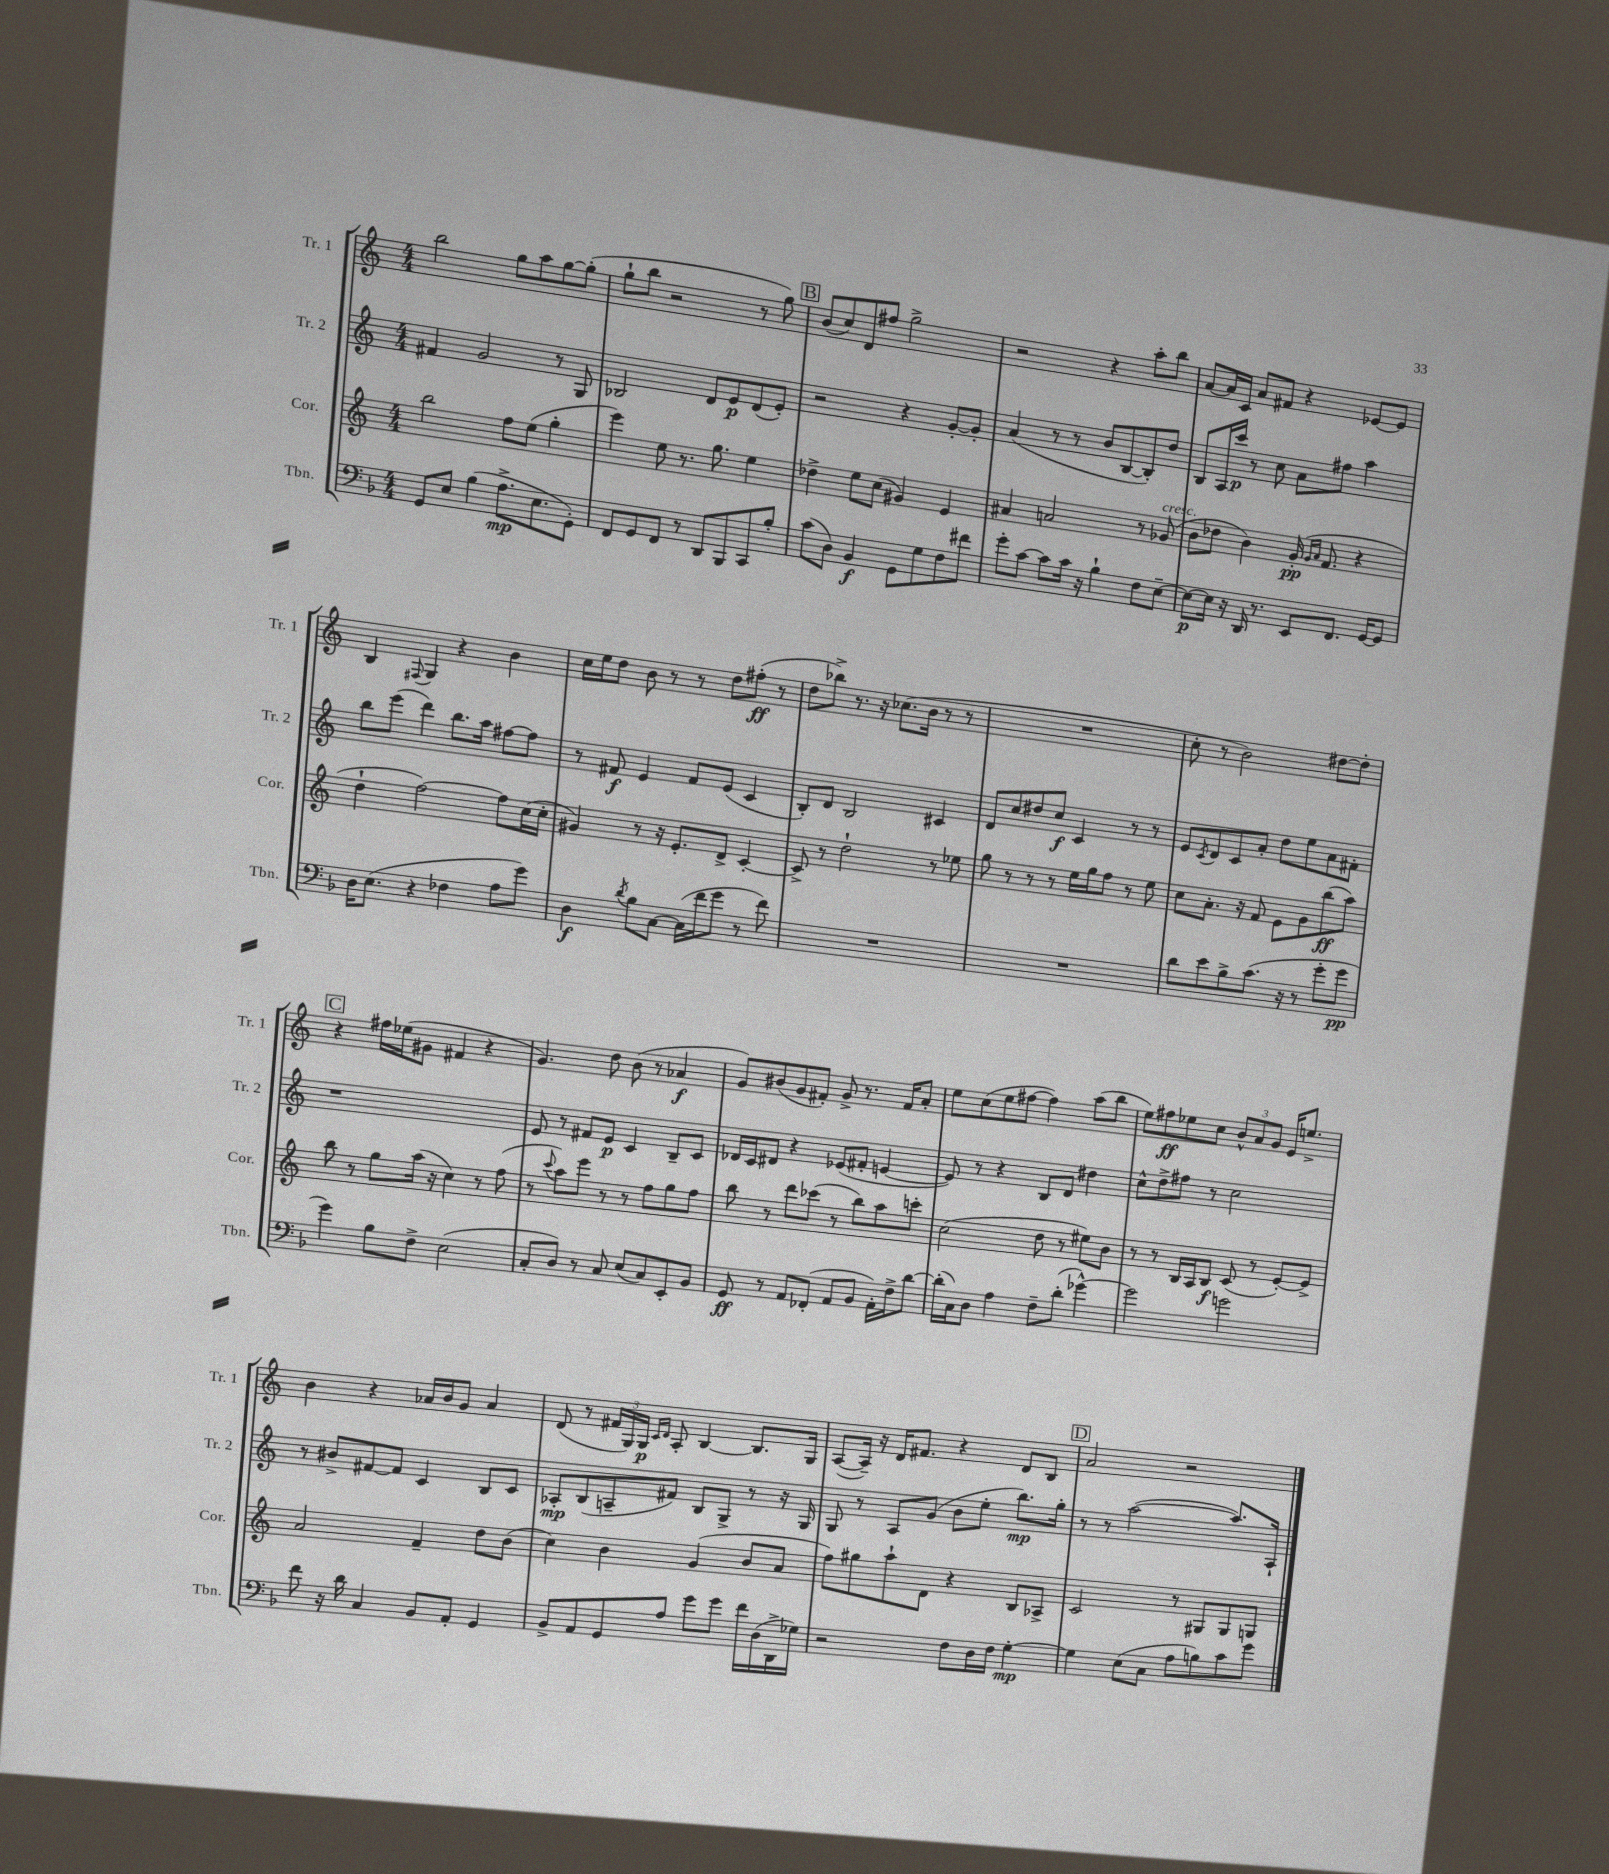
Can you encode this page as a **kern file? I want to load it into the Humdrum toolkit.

**kern	**dynam	**kern	**dynam	**kern	**dynam	**kern	**dynam
*part4	*part4	*part3	*part3	*part2	*part2	*part1	*part1
*staff4	*staff4	*staff3	*staff3	*staff2	*staff2	*staff1	*staff1
*I"Tbn.	*	*I"Cor.	*	*I"Tr. 2	*	*I"Tr. 1	*
*I'Tbn.	*	*I'Cor.	*	*I'Tr. 2	*	*I'Tr. 1	*
*clefF4	*	*clefG2	*	*clefG2	*	*clefG2	*
*k[b-]	*	*k[]	*	*k[]	*	*k[]	*
*M4/4	*	*M4/4	*	*M4/4	*	*M4/4	*
=77	=77	=77	=77	=77	=77	=77	=77
8GG/L	.	2bb\	.	4f#X/	.	2bb\	.
8E/J	.	.	.	.	.	.	.
(4B-\	.	.	.	2g/	.	.	.
8.A^\L	mp	8ff\L	.	.	.	8gg\L	.
.	.	(8ee\J	.	.	.	8aa\	.
8.E\	.	.	.	.	.	.	.
.	.	4gg'\	.	8r	.	[8gg\	.
8GG'\J)	.	.	.	8G/	.	(8gg'\J]	.
=78	=78	=78	=78	=78	=78	=78	=78
8FF/L	.	4eee\)	.	2B-X/	.	8gg`\L	.
8GG/	.	.	.	.	.	8bb\J	.
8FF/J	.	8ee\	.	.	.	2r	.
8r	.	8.r	.	.	.	.	.
8DD/L	.	.	.	8d/L	.	.	.
.	.	8.gg\	.	.	.	.	.
8BBB-/	.	.	.	8e/	p	.	.
8CC/	.	4ee\	.	(8d/	.	8r	.
8B-'/J	.	.	.	8e'/J)	.	8gg\)	.
!!LO:REH:place=s1:t=B
=79	=79	=79	=79	=79	=79	=79	=79
(8c\L	.	4dd-X^\	.	2r	.	(8b/L	.
8D\J)	.	.	.	.	.	8cc/)	.
4BB-/	f	8ee\L	.	.	.	8d/	.
.	.	(8cc\J	.	.	.	8ff#X/J	.
8GG\L	.	4g#X/)	.	4r	.	2gg^\	.
8G\	.	.	.	.	.	.	.
8F\	.	4e/	.	[8g'/L	.	.	.
8f#X\J	.	.	.	8g'/J]	.	.	.
=80	=80	=80	=80	=80	=80	=80	=80
8g'\L	.	4a#X/	.	(4a/	.	2r	.
[8c\J	.	.	.	.	.	.	.
8c\L]	.	2an/	.	8r	.	.	.
16c\Jk	.	.	.	8r	.	.	.
16r	.	.	.	.	.	.	.
4B-`\	.	.	.	8b/L	.	4r	.
.	.	.	.	[8B/	.	.	.
8F\L	.	8r	.	8B'/])	.	8aa'\L	.
!	!	!LO:TX:a:i:t=cresc.	!	!	!	!	!
[8E~\J	.	(8g-X/	.	8dd/J	.	8bb\J	.
=81	=81	=81	=81	=81	=81	=81	=81
8E\L_	p	8b\L	.	8B/L	.	[8a/L	.
16E\Jk]	.	8dd-X\J	.	16A/L	.	16a/L]	.
16r	.	.	.	16ccc/JJ	p	16c/JJ	.
16DD/	.	4b\)	.	8r	.	8a/L	.
8.r	.	.	.	.	.	.	.
.	.	.	.	8cc\	.	8f#X/J	.
8EE/L	.	(16g'/	pp	8a\L	.	4r	.
.	.	16qqg/LL	.	.	.	.	.
.	.	16qqa/JJ	.	.	.	.	.
.	.	8.f/	.	.	.	.	.
8.FF/J	.	.	.	8ff#X\J	.	.	.
.	.	4r	.	4aa\	.	[8e-X/L	.
[16GG/KL	.	.	.	.	.	.	.
8GG/J]	.	.	.	.	.	8e-/J]	.
!!LO:LB:g=z
=82	=82	=82	=82	=82	=82	=82	=82
16D\KL	.	4dd`\	.	8bb\L	.	4B/	.
(8.E\J	.	.	.	.	.	.	.
.	.	.	.	(8eee\J	.	.	.
.	.	.	.	.	.	8qqF#X/	.
4r	.	[2ff\)	.	4ddd\)	.	4G/	.
4F-X\	.	.	.	8.bb\L	.	4r	.
.	.	.	.	16aa\Jk	.	.	.
8A\L	.	8ff\L]	.	[8ff#X\L	.	4b\	.
8g\J)	.	(16cc\L	.	8ff#\J]	.	.	.
.	.	16cc'\JJ	.	.	.	.	.
=83	=83	=83	=83	=83	=83	=83	=83
4D\	f	4g#X/)	.	8r	.	16cc\LL	.
.	.	.	.	.	.	16ee\J	.
.	.	.	.	8f#X/	f	8dd\J	.
8qd/	.	.	.	.	.	.	.
8B-\L	.	8r	.	4e/	.	8b\	.
[8C\J	.	16r	.	.	.	8r	.
.	.	8.e'/L	.	.	.	.	.
(16C\LL]	.	.	.	8f#/L	.	8r	.
16f\J	.	.	.	.	.	.	.
8g\J	.	8d^/J	.	(8e/J	.	8dd\L	.
8r	.	[4c'/	.	4c/	.	(8ff#X'\J	ff
8f\)	.	.	.	.	.	8r	.
=84	=84	=84	=84	=84	=84	=84	=84
1r	.	8c^/]	.	8B'/L)	.	8dd\L	.
.	.	8r	.	8d/J	.	8bb-X^\J)	.
.	.	2dd`\	.	2B/	.	8.r	.
.	.	.	.	.	.	16r	.
.	.	.	.	.	.	(8.cc-X\L	.
.	.	.	.	.	.	16b\Jk	.
.	.	8r	.	4c#X/	.	8r	.
.	.	8ee-X\	.	.	.	8r	.
=85	=85	=85	=85	=85	=85	=85	=85
1r	.	8gg\	.	8d/L	.	1r	.
.	.	8r	.	8cc/	.	.	.
.	.	8r	.	8dd#X/	.	.	.
.	.	8r	.	8cc/J	f	.	.
.	.	16ee\LL	.	4c/	.	.	.
.	.	16gg\J	.	.	.	.	.
.	.	8ff\J	.	.	.	.	.
.	.	8r	.	8r	.	.	.
.	.	8ee\	.	8r	.	.	.
=86	=86	=86	=86	=86	=86	=86	=86
8d\L	.	8cc\L	.	8e/L	.	8cc'\	.
.	.	.	.	8qc/	.	.	.
8e\	.	8.a'\J	.	8d/	.	8r	.
8B-^\	.	.	.	8c/	.	2b\)	.
.	.	16r	.	.	.	.	.
(8.c\J	.	8f/	.	8a'/J	.	.	.
.	.	8e\L	.	8dd\L	.	.	.
16r	.	.	.	.	.	.	.
8r	.	8g\	.	8ee\	.	.	.
8g'\L	.	(8bb\	ff	8a\	.	[8dd#X\L	.
8g\J	pp	8aa\J)	.	8f#X'\J	.	8dd#'\J]	.
!!LO:LB:g=z
!!LO:REH:place=s1:t=C
=87	=87	=87	=87	=87	=87	=87	=87
4g\)	.	8bb\	.	1r	.	4r	.
.	.	8r	.	.	.	.	.
8B-\L	.	8gg\L	.	.	.	16ff#X\LL	.
.	.	.	.	.	.	(16ee-X\J	.
8F^\J	.	(16aa\Jk	.	.	.	8g#X\J	.
.	.	16r	.	.	.	.	.
(2E\	.	4cc\)	.	.	.	4f#X/	.
.	.	8r	.	.	.	4r	.
.	.	(8ff\	.	.	.	.	.
=88	=88	=88	=88	=88	=88	=88	=88
8C'/L	.	8r	.	8e/	.	4.g/)	.
.	.	8qqccc/	.	.	.	.	.
8D/J)	.	8aa\L)	.	8r	.	.	.
8r	.	8eee\J	.	8f#X/L	.	.	.
8C/	.	8r	.	8e/J	p	8dd\	.
(8E/L	.	8r	.	4c/	.	(8b\	.
8C/)	.	8ff\L	.	.	.	8r	.
8EE'/	.	8gg\	.	8B~/L	.	4a-X/	f
8BB-/J	.	8ff\J	.	8c/J	.	.	.
=89	=89	=89	=89	=89	=89	=89	=89
8GG/	ff	8bb\	.	16d-X/LL	.	8g/L)	.
.	.	.	.	16c/J	.	.	.
8r	.	8r	.	8d#X/J	.	(8b#X/	.
8AA/L	.	8ddd\L	.	4r	.	8g/	.
(8FF-X'/J	.	(8ccc-X\J	.	.	.	8f#X'/J)	.
8AA/L	.	8r	.	(8e-X/L	.	8g^/	.
8BB-/J	.	8bb\L)	.	8f#X'/J	.	8.r	.
16AA'\LL)	.	8aa\	.	[4en/	.	.	.
16F^\J	.	.	.	.	.	16f#/KL	.
[8d\J	.	8cccn'\J	.	.	.	8a'/J	.
=90	=90	=90	=90	=90	=90	=90	=90
(16d'\LL]	.	(2cc\	.	8e/])	.	8ee\L	.
16C\J)	.	.	.	.	.	.	.
8D\J	.	.	.	8r	.	(8cc\	.
4A\	.	.	.	4r	.	8ee\	.
.	.	.	.	.	.	[8ff#X\J	.
8F~\L	.	8dd\	.	8B/L	.	4ff#\])	.
(8d'\J	.	8r	.	8d/J	.	.	.
[4g-X^^\)	.	8ee#X\L)	.	4dd#X\	.	(8aa\L	.
.	.	8b\J	.	.	.	8bb\J	.
=91	=91	=91	=91	=91	=91	=91	=91
2g-\]	.	8r	.	8cc^^\L	.	8ee\L)	.
.	.	8r	.	8dd^\	.	8ff#X\	ff
.	.	16B/LL	.	8ff#X\J	.	8ee-X\	.
.	.	16A/J	.	.	.	.	.
.	.	8B/J	f	8r	.	8cc\J	.
2gn\	.	(8c/	.	2cc\	.	12b^^/L	.
.	.	.	.	.	.	12a/	.
.	.	8r	.	.	.	.	.
.	.	.	.	.	.	12g/J	.
.	.	[8e'/L)	.	.	.	16e/KL	.
.	.	.	.	.	.	8.een^/J	.
.	.	8e^/J]	.	.	.	.	.
!!LO:LB:g=z
=92	=92	=92	=92	=92	=92	=92	=92
8f\	.	2a/	.	8r	.	4b\	.
16r	.	.	.	8b#X^/L	.	.	.
16d\	.	.	.	.	.	.	.
4C/	.	.	.	[8f#X/	.	4r	.
.	.	.	.	8f#/J]	.	.	.
8BB-/L	.	4f~/	.	4c/	.	16a-X/LL	.
.	.	.	.	.	.	16b/J	.
8AA'/J	.	.	.	.	.	8g/J	.
4GG/	.	8dd\L	.	8B/L	.	4a-/	.
.	.	(8b\J	.	8c/J	.	.	.
=93	=93	=93	=93	=93	=93	=93	=93
8BB-^/L	.	4cc\)	.	8A-X'/L	mp	(8d/	.
8AA/	.	.	.	(8B/	.	8r	.
8GG/	.	4b\	.	8An~/	.	24f#X/LL	.
.	.	.	.	.	.	24G/)	.
.	.	.	.	.	.	24G/JJ	p
.	.	.	.	.	.	16qqc/LL	.
.	.	.	.	.	.	16qqd/JJ	.
8A/J	.	.	.	8f#X/J)	.	8A'/	.
8g\L	.	(4g/	.	8B/L	.	[4B/	.
8g\J	.	.	.	8G^/J	.	.	.
16f\LL	.	8b/L	.	8r	.	8.B/L]	.
(16D\	.	.	.	.	.	.	.
16DD^\	.	8a/J	.	16r	.	.	.
16G-X\JJ)	.	.	.	16G/	.	16G/Jk	.
=94	=94	=94	=94	=94	=94	=94	=94
2r	.	8ff\L)	.	8G/	.	([8A/L	.
.	.	8gg#X\	.	8r	.	16A~/Jk])	.
.	.	.	.	.	.	16r	.
.	.	8aa`\	.	8A/L	.	16d/KL	.
.	.	.	.	.	.	8.f#X/J	.
.	.	8d\J	.	(8g/J	.	.	.
8F\L	.	4r	.	8b\L	.	4r	.
16D\L	.	.	.	8ee'\J	.	.	.
16F\JJ	.	.	.	.	.	.	.
[4G'\	mp	8B/L	.	8.bb\L)	mp	8d/L	.
.	.	8A-X^/J	.	.	.	8B/J	.
.	.	.	.	16gg'\Jk	.	.	.
!!LO:REH:place=s1:t=D
=95	=95	=95	=95	=95	=95	=95	=95
4G\]	.	2c/	.	8r	.	2a/	.
.	.	.	.	8r	.	.	.
(8E\L	.	.	.	([2aa\	.	.	.
8C\J	.	.	.	.	.	.	.
8A\L	.	8r	.	.	.	2r	.
8Bn\)	.	8G#X/L	.	.	.	.	.
8c\	.	8G#/	.	8.aa/L])	.	.	.
8g\J	.	8Gn/J	.	.	.	.	.
.	.	.	.	16A`/Jk	.	.	.
==	==	==	==	==	==	==	==
*-	*-	*-	*-	*-	*-	*-	*-
